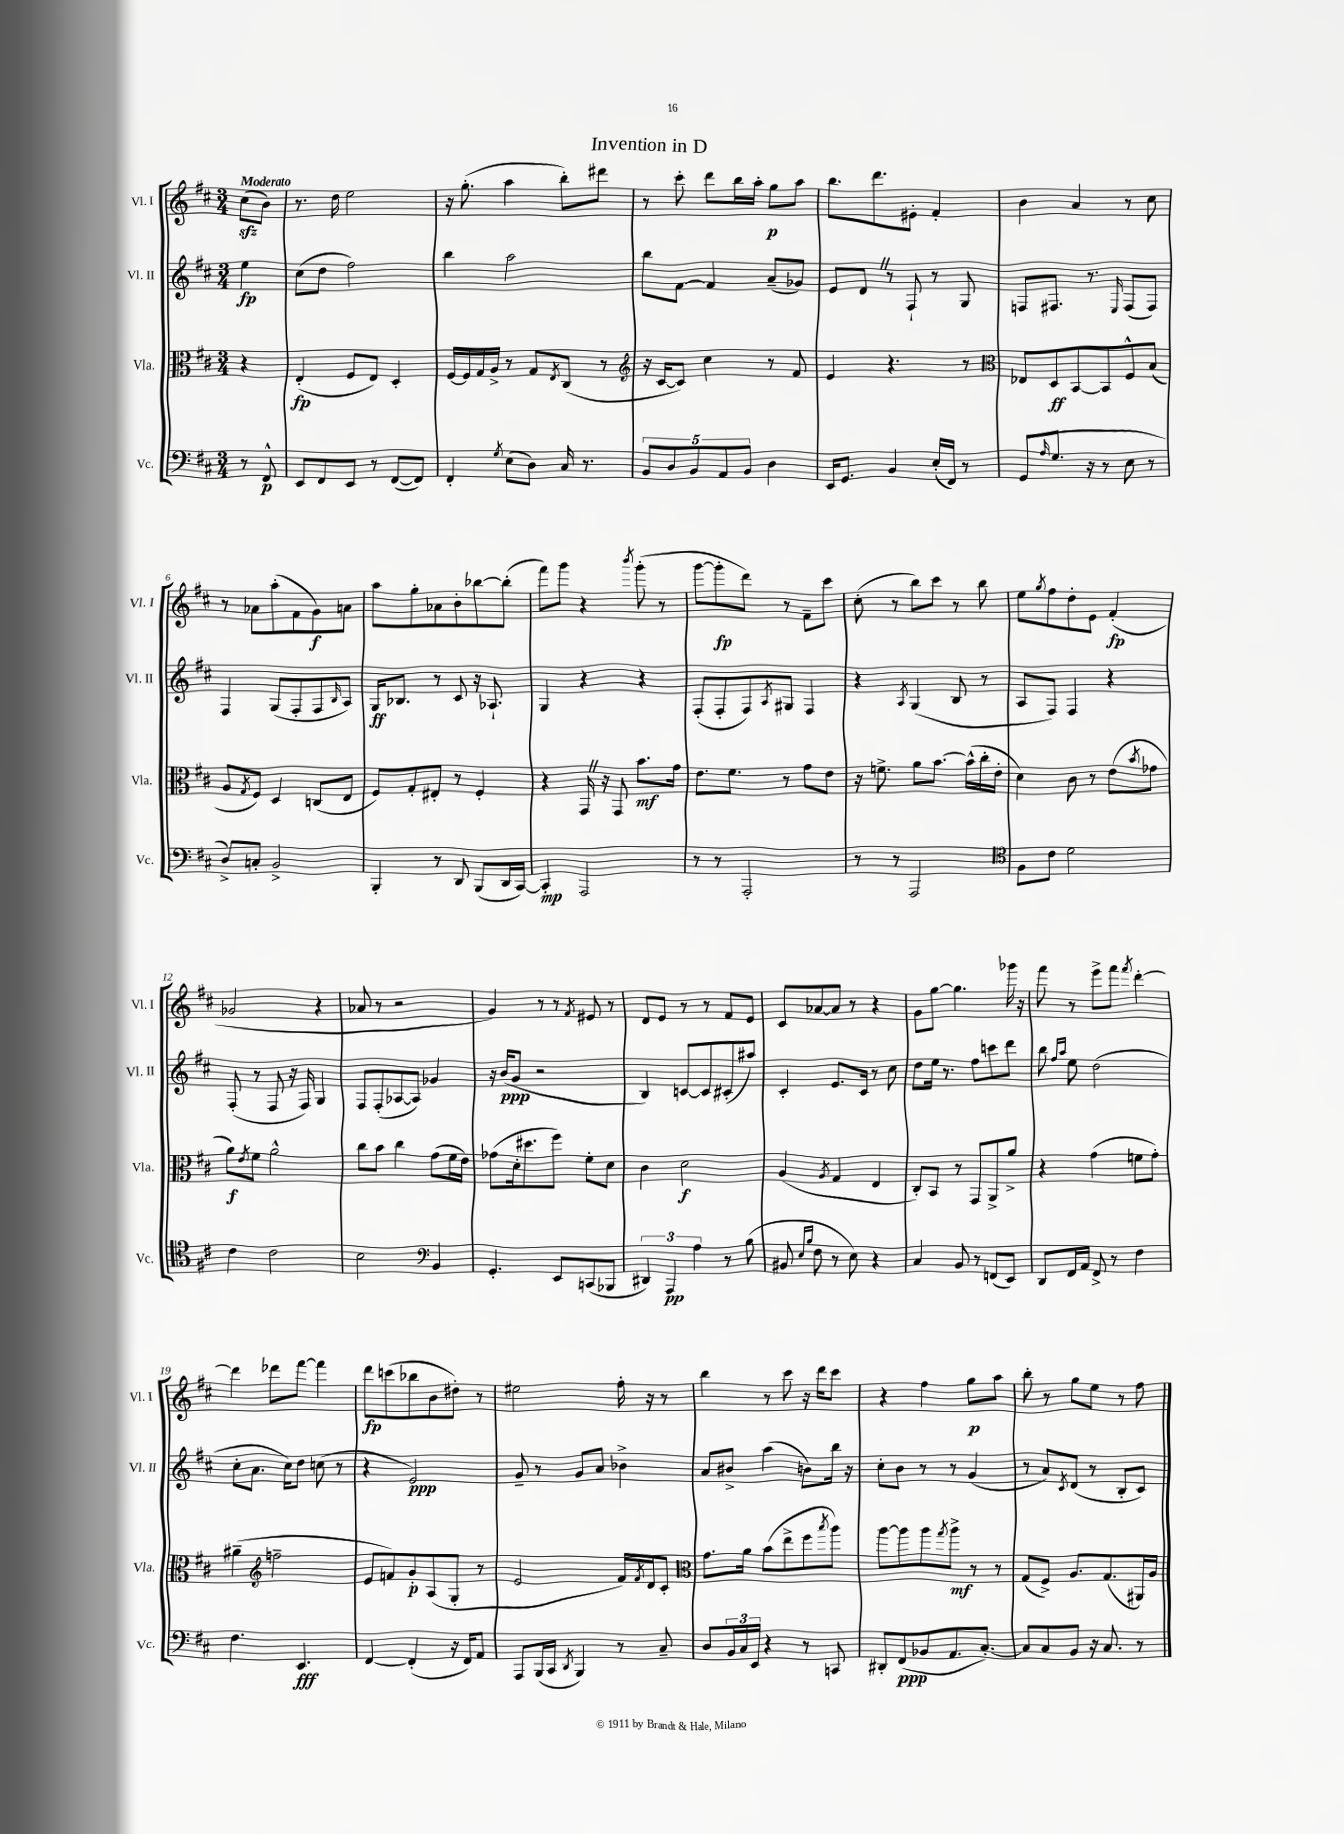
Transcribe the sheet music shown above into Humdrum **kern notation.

**kern	**dynam	**kern	**dynam	**kern	**dynam	**kern	**dynam
*part4	*part4	*part3	*part3	*part2	*part2	*part1	*part1
*staff4	*staff4	*staff3	*staff3	*staff2	*staff2	*staff1	*staff1
*I"Vc.	*	*I"Vla.	*	*I"Vl. II	*	*I"Vl. I	*
*I'Vc.	*	*I'Vla.	*	*I'Vl. II	*	*I'Vl. I	*
*clefF4	*	*clefC3	*	*clefG2	*	*clefG2	*
*k[f#c#]	*	*k[f#c#]	*	*k[f#c#]	*	*k[f#c#]	*
*M3/4	*	*M3/4	*	*M3/4	*	*M3/4	*
=	=	=	=	=	=	=	=
!	!	!	!	!	!	!LO:TX:a:B:t=Moderato	!
8r	.	4r	.	4ee\	fp	(8cc#zz\L	.
8FF#^^/	p	.	.	.	.	8b\J)	.
=1	=1	=1	=1	=1	=1	=1	=1
8EE/L	.	(4E'/	fp	(8cc#\L	.	8.r	.
8FF#/	.	.	.	8dd\J	.	.	.
.	.	.	.	.	.	16dd\	.
8EE/J	.	8F#/L	.	2ff#\)	.	2ee\	.
8r	.	8E/J)	.	.	.	.	.
([8FF#/L	.	4D'/	.	.	.	.	.
8FF#/J])	.	.	.	.	.	.	.
=2	=2	=2	=2	=2	=2	=2	=2
4FF#'/	.	[16F#/LL	.	4bb\	.	16r	.
.	.	16F#/]	.	.	.	(8.gg'\	.
.	.	16G/	.	.	.	.	.
.	.	16A^/JJ	.	.	.	.	.
8qG/	.	.	.	.	.	.	.
(8E\L	.	8r	.	2aa\	.	4aa\	.
8D\J)	.	8G/L	.	.	.	.	.
.	.	8qE/	.	.	.	.	.
16C#/	.	(8C#/J	.	.	.	8bb'\L)	.
8.r	.	.	.	.	.	.	.
.	.	8r	.	.	.	8ddd#X\J	.
=3	=3	=3	=3	=3	=3	=3	=3
*	*	*clefG2	*	*	*	*	*
10BB/L	.	16r	.	8bb\L	.	8r	.
.	.	[16c#/KL	.	.	.	.	.
10D/	.	.	.	.	.	.	.
.	.	8c#/J])	.	[8f#\J	.	8ccc#'\	.
10BB/	.	.	.	.	.	.	.
.	.	4cc#\	.	4f#/]	.	8ddd\L	.
10AA/	.	.	.	.	.	.	.
.	.	.	.	.	.	16bb\L	.
10BB/J	.	.	.	.	.	.	.
.	.	.	.	.	.	16aa'\JJ	.
4D\	.	8r	.	(8a~/L	.	8gg\L	p
.	.	8f#/	.	8g-X/J)	.	8aa\J	.
=4	=4	=4	=4	=4	=4	=4	=4
16EE/KL	.	4e/	.	8e/L	.	8.bb\L	.
8.GG/J	.	.	.	.	.	.	.
.	.	.	.	8dZ/J	.	.	.
.	.	.	.	.	.	8.ddd\	.
4BB/	.	4.r	.	8r	.	.	.
.	.	.	.	8F#`/	.	8e#X'\J	.
(16E'/LL	.	.	.	8r	.	4f#'/	.
16FF#/JJ)	.	.	.	.	.	.	.
8r	.	8r	.	8G/	.	.	.
=5	=5	=5	=5	=5	=5	=5	=5
*	*	*clefC3	*	*	*	*	*
(8GG/L	.	8E-X/L	.	8Fn/L	.	4b\	.
16qqA/	.	.	.	.	.	.	.
8.G/J	.	8D/	ff	8.F#X/J	.	.	.
.	.	[8BB/	.	.	.	4a/	.
16r	.	.	.	8.r	.	.	.
8r	.	8BB/]	.	.	.	.	.
.	.	.	.	16qqE/	.	.	.
8E\	.	8F#^^/	.	(8F#/L	.	8r	.
8r	.	(8B/J	.	8F#/J)	.	8cc#\	.
!!LO:LB:g=z
=6	=6	=6	=6	=6	=6	=6	=6
8D^/L)	.	8A/L	.	4F#/	.	8r	.
.	.	8qG/	.	.	.	.	.
8Cn'/J	.	8F#/J)	.	.	.	8a-X\L	.
2BB^/	.	4D/	.	(8G/L	.	(8aa'\	.
.	.	.	.	8F#'/	.	8f#\	.
.	.	(8Cn/L	.	8F#/	.	8g\)	f
.	.	.	.	16qqB/	.	.	.
.	.	8E/J	.	8A/J)	.	8an\J	.
=7	=7	=7	=7	=7	=7	=7	=7
4BBB'/	.	8F#/L)	.	16G/KL	ff	8aa\L	.
.	.	.	.	8.B-X/J	.	.	.
.	.	8G'/	.	.	.	8gg'\	.
8r	.	8E#X'/J	.	8r	.	8a-X\	.
8DD/	.	8r	.	8c#/	.	8b'\	.
(8BBB/L	.	4F#'/	.	16r	.	[8bb-X\	.
.	.	.	.	8.A-X`/	.	.	.
16DD/L	.	.	.	.	.	(8bb-'\J]	.
[16CC#/JJ)	.	.	.	.	.	.	.
=8	=8	=8	=8	=8	=8	=8	=8
4CC#'/]	mp	4r	.	4G/	.	8fff#\L)	.
.	.	.	.	.	.	8ggg\J	.
2AAA/	.	16GGZ/	.	4r	.	4r	.
.	.	16r	.	.	.	.	.
.	.	8GG/	.	.	.	.	.
.	.	.	.	.	.	8qbbb/	.
.	.	8.b\L	mf	4r	.	(8ggg'\	.
.	.	.	.	.	.	8r	.
.	.	16g\Jk	.	.	.	.	.
=9	=9	=9	=9	=9	=9	=9	=9
8r	.	8.e\L	.	(8F#'/L	.	[8ggg\L	.
8r	.	.	.	8F#'/	.	8ggg'\]	fp
.	.	8.f#\J	.	.	.	.	.
2AAA'/	.	.	.	8F#/)	.	8ddd\J)	.
.	.	.	.	8qA/	.	.	.
.	.	8r	.	8G#X/J	.	8r	.
.	.	8g\L	.	4F#/	.	8f#~\L	.
.	.	8e\J	.	.	.	8ccc#\J	.
=10	=10	=10	=10	=10	=10	=10	=10
8r	.	16r	.	4r	.	(8cc#'\	.
.	.	8.fn^\	.	.	.	.	.
8r	.	.	.	.	.	8r	.
.	.	.	.	8qA/	.	.	.
2AAA/	.	8a\L	.	(4G/	.	8bb\L)	.
.	.	[8.b\J	.	.	.	8ccc#\J	.
.	.	.	.	8B/	.	8r	.
.	.	(16b^^\LL]	.	.	.	.	.
.	.	16cc#'\	.	8r	.	8bb\	.
.	.	16e'\JJ	.	.	.	.	.
=11	=11	=11	=11	=11	=11	=11	=11
*clefC4	*	*	*	*	*	*	*
8F#\L	.	4d\)	.	8A/L	.	8ee\L	.
.	.	.	.	.	.	8qgg/	.
8c#\J	.	.	.	8F#/J)	.	8ff#\	.
2d\	.	8c#\	.	4F#/	.	8dd'\	.
.	.	8r	.	.	.	8e\J	.
.	.	(8e\L	.	4r	.	(4f#'/	fp
.	.	8qb/	.	.	.	.	.
.	.	8g-X\J	.	.	.	.	.
!!LO:LB:g=z
=12	=12	=12	=12	=12	=12	=12	=12
4c#\	.	8a\L)	f	(8F#'/	.	2g-X/	.
.	.	8qe/	.	.	.	.	.
.	.	8f#\J	.	8r	.	.	.
2c#\	.	2a^^\	.	8F#/	.	.	.
.	.	.	.	16r	.	.	.
.	.	.	.	16F#/)	.	.	.
.	.	.	.	4G/	.	4r	.
=13	=13	=13	=13	=13	=13	=13	=13
2B\	.	8cc#\L	.	8F#/L	.	8a-X/	.
.	.	8b\J	.	(8F#'/	.	8r	.
.	.	4cc#\	.	[8A-X/	.	2r	.
.	.	.	.	8A-/J])	.	.	.
*clefF4	*	*	*	*	*	*	*
4BB/	.	(8g\L	.	4g-X/	.	.	.
.	.	16f#\L	.	.	.	.	.
.	.	16e\JJ)	.	.	.	.	.
=14	=14	=14	=14	=14	=14	=14	=14
4.GG'/	.	(8g-X\L	.	16r	.	4g/)	.
.	.	.	.	(16b/KL	ppp	.	.
.	.	16d'\k	.	8g/J	.	.	.
.	.	8.dd#X\	.	.	.	.	.
.	.	.	.	2r	.	8r	.
8EE/L	.	8ff#\J)	.	.	.	8r	.
.	.	.	.	.	.	8qf#/	.
(8CCn/	.	8f#'\L	.	.	.	8e#X/	.
8BBB-X/J	.	8d\J	.	.	.	8r	.
=15	=15	=15	=15	=15	=15	=15	=15
6DD#X/)	.	4c#\	.	4B/)	.	8d/L	.
.	.	.	.	.	.	8e/J	.
6AAA/	pp	.	.	.	.	.	.
.	.	2d\	f	[8cn/L	.	8r	.
6A\	.	.	.	.	.	.	.
.	.	.	.	8c/]	.	8r	.
8r	.	.	.	(8c#X'/	.	8f#/L	.
(8B\	.	.	.	8aa#X/J)	.	8e/J	.
=16	=16	=16	=16	=16	=16	=16	=16
8BB#X/	.	(4A/	.	4c#'/	.	8c#/L	.
16qqE/LL	.	.	.	.	.	.	.
16qqB/JJ	.	.	.	.	.	.	.
8F#\	.	.	.	.	.	[8a-X/	.
.	.	8qA/	.	.	.	.	.
8r	.	4G/	.	8.e/L	.	8a-/J]	.
8E\)	.	.	.	.	.	8r	.
.	.	.	.	16c#/Jk	.	.	.
4r	.	4E/	.	8r	.	4r	.
.	.	.	.	8cc#\	.	.	.
=17	=17	=17	=17	=17	=17	=17	=17
4C#/	.	8C#'/L)	.	8dd\L	.	8g\L	.
.	.	8BB/J	.	16ee\Jk	.	[8gg\J	.
.	.	.	.	8.r	.	.	.
8BB/	.	8r	.	.	.	4.gg\]	.
8r	.	8GG/L	.	8ff#\L	.	.	.
(8FFn/L	.	8AA^/	.	8cccn\	.	.	.
8EE/J)	.	8a^/J	.	8ddd\J	.	16ggg-X\	.
.	.	.	.	.	.	16r	.
=18	=18	=18	=18	=18	=18	=18	=18
8DD/L	.	4r	.	8bb\	.	8fff#\	.
.	.	.	.	16qqff#/LL	.	.	.
.	.	.	.	16qqaa/JJ	.	.	.
16FF#/L	.	.	.	8ee\	.	8r	.
16AA/JJ	.	.	.	.	.	.	.
8FF#^/	.	(4g\	.	(2dd\	.	8eee^\L	.
8r	.	.	.	.	.	8fff#\J	.
.	.	.	.	.	.	8qfff#/	.
4F#\	.	8fn\L	.	.	.	[4ddd'\	.
.	.	8g'\J)	.	.	.	.	.
!!LO:LB:g=z
=19	=19	=19	=19	=19	=19	=19	=19
4.F#\	.	(4a#X~\	.	8cc#'\L	.	4ddd\]	.
.	.	.	.	8.a\J	.	.	.
*	*	*clefG2	*	*	*	*	*
.	.	2ffn~\	.	.	.	8ddd-X\L	.
.	.	.	.	16cc#\KL)	.	.	.
4.EE/	fff	.	.	8dd\J	.	[8fff#\J	.
.	.	.	.	(8ccn\	.	4fff#\]	.
.	.	.	.	8r	.	.	.
=20	=20	=20	=20	=20	=20	=20	=20
[4FF#/	.	8e/L	.	4r	.	8ddd\L	fp
.	.	8fn/)	.	.	.	(8cccn\	.
(4FF#'/]	.	8g'/	p	2e/)	ppp	8bb-X\	.
.	.	(8A/	.	.	.	8b\	.
16r	.	8G'/J	.	.	.	8dd#X'\J)	.
16FF#/KL)	.	.	.	.	.	.	.
8AA/J	.	8r	.	.	.	8r	.
=21	=21	=21	=21	=21	=21	=21	=21
8AAA/L	.	2e/	.	8g~/	.	2ee#X\	.
(16BBB/L	.	.	.	8r	.	.	.
16CC#/JJ	.	.	.	.	.	.	.
8qDD/	.	.	.	.	.	.	.
4BBB/)	.	.	.	8g/L	.	.	.
.	.	.	.	8a/J	.	.	.
8r	.	16f#/LL)	.	4b-X^\	.	16ff#'\	.
.	.	8qf#/	.	.	.	.	.
.	.	16d/J	.	.	.	16r	.
8C#~/	.	8c#'/J	.	.	.	8r	.
=22	=22	=22	=22	=22	=22	=22	=22
*	*	*clefC3	*	*	*	*	*
8D/L	.	8.g\L	.	8a/L	.	4bb\	.
24BB/L	.	.	.	8b#X^/J	.	.	.
24C#/	.	.	.	.	.	.	.
.	.	16a\Jk	.	.	.	.	.
24EE/JJ	.	.	.	.	.	.	.
4r	.	(8b\L	.	(4aa\	.	8r	.
.	.	8ee^\	.	.	.	8ccc#\	.
8r	.	8ff#\	.	8bn\L)	.	16r	.
.	.	.	.	.	.	16ddd\KL	.
.	.	8qbb/	.	.	.	.	.
8CCn/	.	8aa\J)	.	16bb\Jk	.	8ccc#\J	.
.	.	.	.	16r	.	.	.
=23	=23	=23	=23	=23	=23	=23	=23
8DD#X'/L	.	[8aa\L	.	8cc#'\L	.	4r	.
(8FF#/	ppp	8aa\]	.	8b\J	.	.	.
8BB-X/	.	8aa\	.	8r	.	4ff#\	.
.	.	8qgg/	.	.	.	.	.
8.AA/	.	8aa^\J	mf	8r	.	.	.
.	.	8r	.	(4g/	.	8gg\L	p
[8.C#'/J)	.	.	.	.	.	.	.
.	.	8r	.	.	.	8aa\J	.
=24	=24	=24	=24	=24	=24	=24	=24
8C#/L]	.	(8G/L	.	8r	.	8bb'\	.
8C#/	.	8F#^/J)	.	8a/L)	.	8r	.
.	.	.	.	8qc#/	.	.	.
8BB/J	.	8.A/L	.	(8d/J	.	8gg\L	.
16r	.	.	.	8r	.	8ee\J	.
8.C#/	.	(8.G/	.	.	.	.	.
.	.	.	.	8B'/L	.	8r	.
8r	.	16AA#X/L)	.	8c#/J)	.	8ff#\	.
.	.	16A/JJ	.	.	.	.	.
==	==	==	==	==	==	==	==
*-	*-	*-	*-	*-	*-	*-	*-
